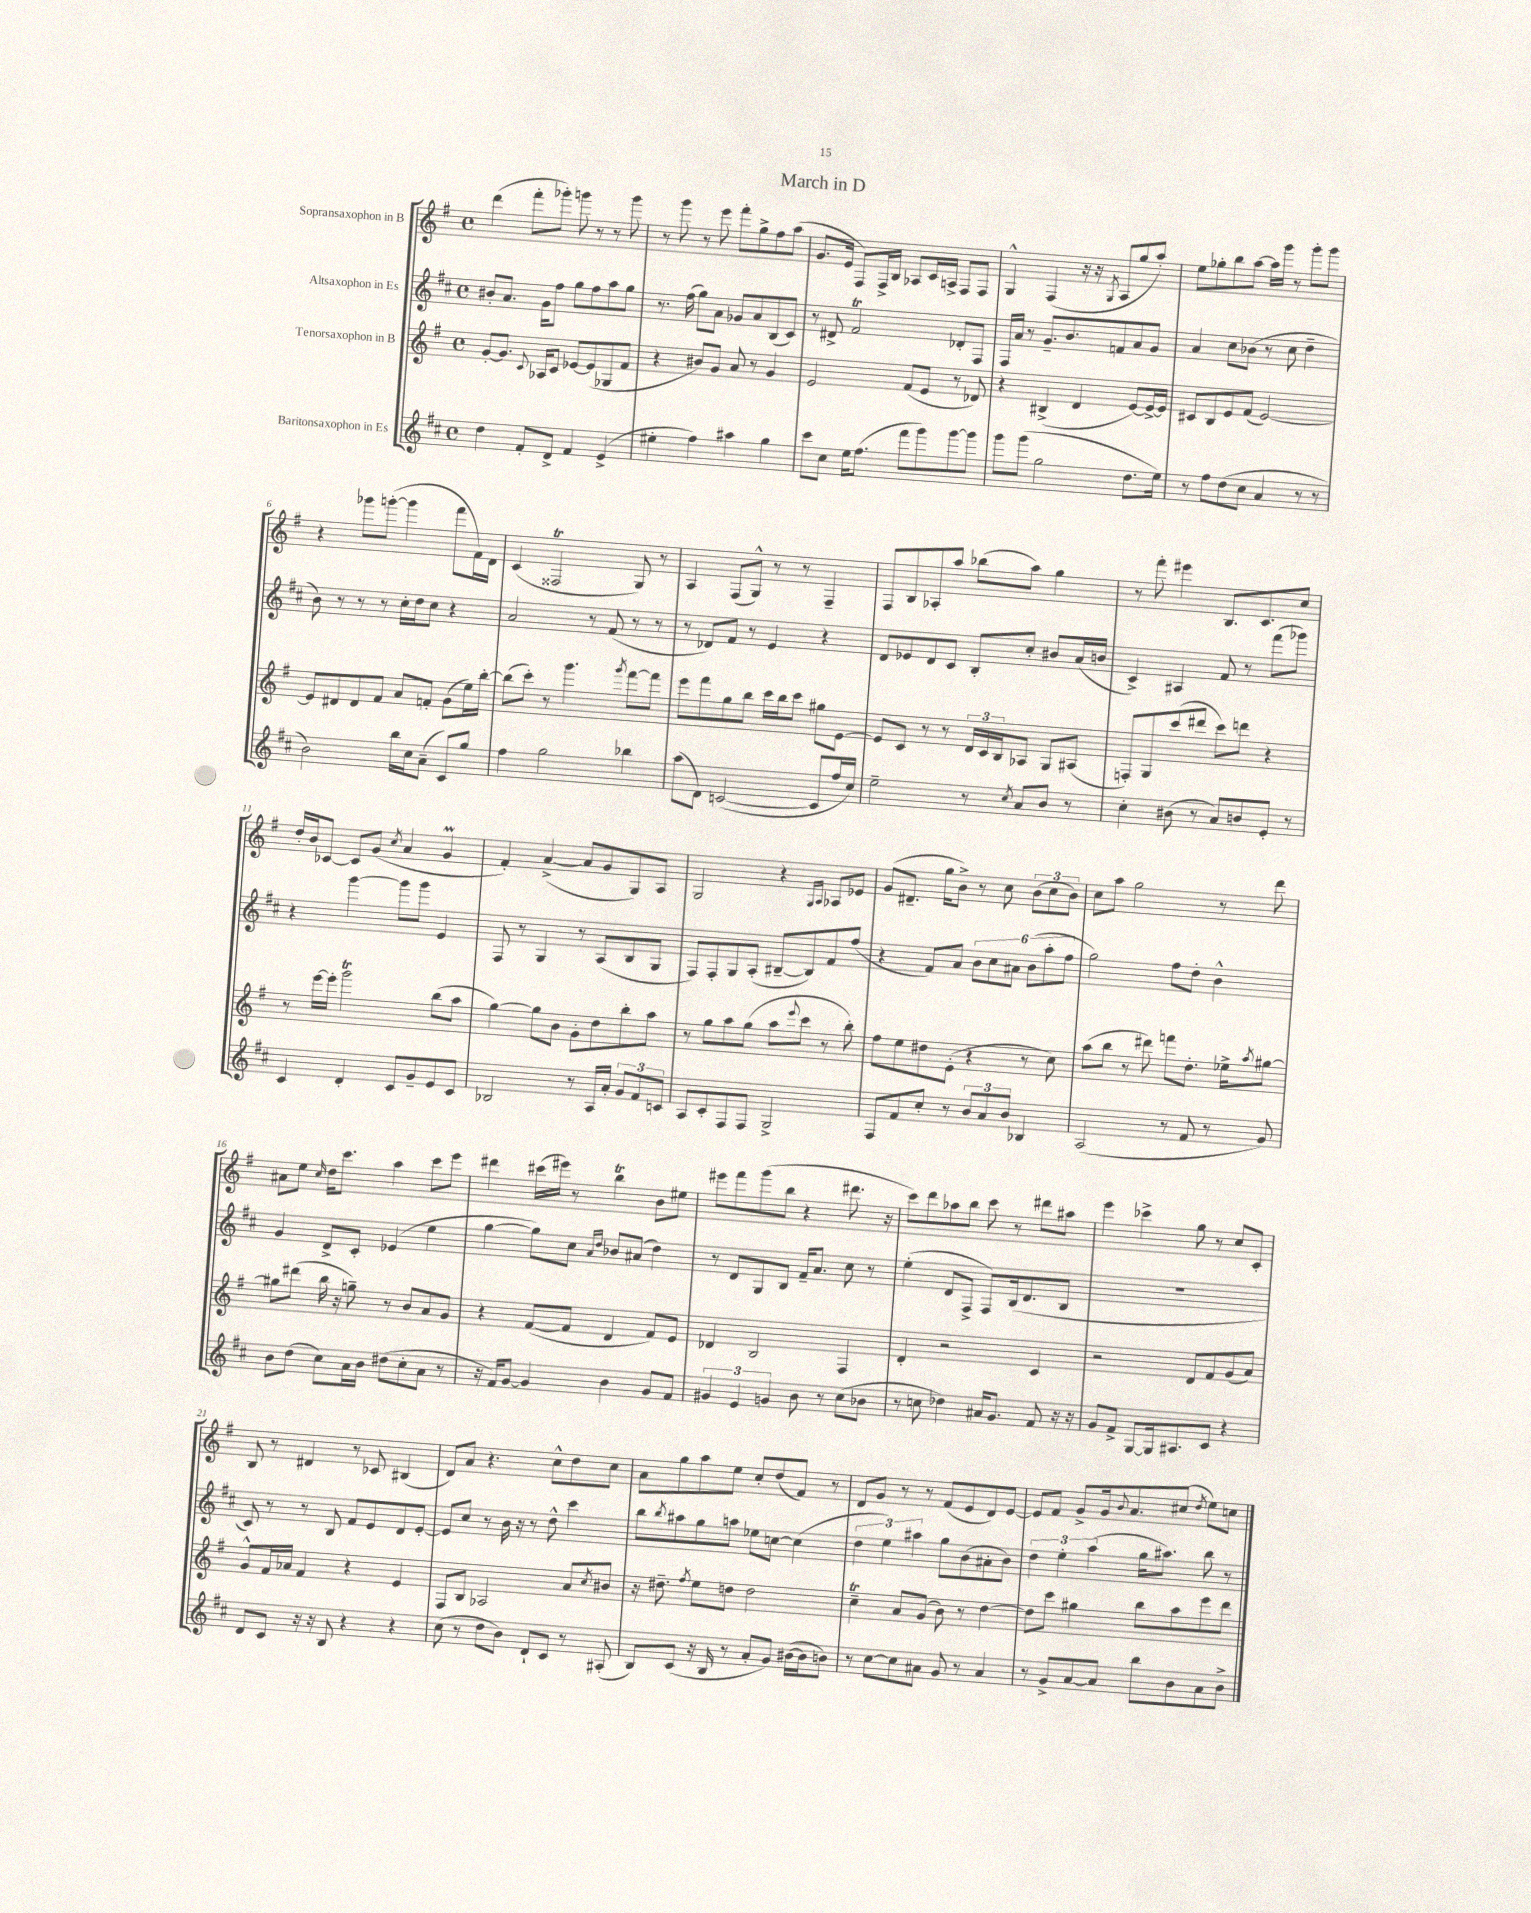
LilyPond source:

\header { title = "March in D" }
<<
\new StaffGroup <<
\new Staff = "s0" \with { instrumentName = "Sopransaxophon in B" } {
    \clef treble \key g \major \defaultTimeSignature \time 4/4
    d'''4( fis'''8-. ges'''8-.) g'''8 r8 r8 g'''8 |
    r8 g'''8 r8 e'''8 fis'''8-. g''8-> fis''8 a''8( |
    g'8. e'16 fis8) fis16-> b16 aes8 c'16 a16-> fis8 fis8 |
    g4-^ fis4( r16 r16 \acciaccatura { g8 } a8 g''8 a''8-.) |
    e''8 ges''8-. b''8 a''8~ a''16 g'''16 r8 g'''8-. g'''8 |
    r4 ges'''8 g'''8~-.( g'''4 fis'''8 fis'16) d'16 |
    c'4( fisis2\trill g8) r8 |
    a4 fis8( g8-^) r8 r8 fis4-- |
    fis8 b8 aes8-. a''8 bes''8( a''8) g''4 |
    r8 fis'''8-. eis'''4 b8. c'8. c''8 |
    d''16-. b'16 ces'8~ ces'8 g'8( \acciaccatura { c''8 } a'4 g'4\prall |
    fis'4-.) a'4~->( a'8 g'8 g8) a8 |
    g2 r4 \grace { g16 a16 } aes8 ees'8 |
    g'8( dis'8.-- g''16 b'8->) r8 c''8 \tuplet 3/2 { b'8( c''8 b'8) } |
    c''8 a''8 g''2 r8 d'''8 |
    ais'8 e''8 \grace { c''16 } d''16 c'''8. a''4 c'''8 e'''8 |
    dis'''4 cis'''16( eis'''16) r8 b''4\trill b'8 eis''8 |
    eis'''8 fis'''8 g'''8( b''8 r4 dis'''8. r16 |
    c'''8) d'''8 aes''8 b''8 c'''8 r8 dis'''8 ais''8 |
    e'''4 ces'''4-> g''8 r8 c''8 c'8-. |
    b8 r8 dis'4 r8 ces'8 bis4( |
    d'8) a'8 r4. c''8-^ d''8 c''8 |
    a'8 g''8 a''8 e''8 c''8-. d''8( fis'8) r8 |
    d'8 g'8 r8 r8 fis'8( e'8 d'8) e'8~ |
    e'8 fis'8 g'8-> g'16 \appoggiatura { b'8 } a'8. cis''8( \acciaccatura { d''8 } e''8) c''8 \bar "|." |
}
\new Staff = "s1" \with { instrumentName = "Altsaxophon in Es" } {
    \clef treble \key d \major \defaultTimeSignature \time 4/4
    bis'8-. a'8. g'16 fis''8 g''8 fis''8 a''8 g''8 |
    r8. fis''16( g''8) a'8 ges'8 a'8 b8( cis'8) |
    r8 dis'8-> fis'2\trill des'8-. fis8 |
    fis16 a'16 r8 g'8.-- b'8. f'8 a'8 g'8 |
    a'4 cis''8 bes'8( r8 cis''8 d''4-- |
    b'8) r8 r8 r8 cis''16-. d''16 cis''8 r4 |
    a'2 r8 fis'8( r8 r8 |
    r8 des'8) fis'8 r8 e'4 r4 |
    d'8 ees'8 d'8 cis'8 b8-. cis''8-. bis'8 a'16( b'16 |
    cis'4->) ais4 fis'8 r8 fis'''8( ges'''8) |
    r4 g'''4~ g'''8 g'''8 e'4 |
    fis8 r8 g4 r8 a8( b8 g8 |
    fis8) fis8-. g8 a8-.( bis8~-- bis8) fis'8 fis''8( |
    r4 fis'8) a'8 \tuplet 6/4 { b'8 cis''8 ais'8 b'8( a''8-. fis''8 } |
    g''2) fis''8 d''8-. b'4-^ |
    g'4 d'8-> cis'8-. ees'4( e''4 |
    g''4~ g''8) cis''8 \grace { a'16 d''16 } bes'8 ais'8( d''4) |
    r8 d'8 g8 b8 fis'16-- a'8. cis''8 r8 |
    e''4-.( d'8 fis8-> fis8) b16( d'8. b8 |
    R1 |
    cis'8) r8 r8 b8 fis'8 e'8 d'8 e'8~-. |
    e'8 cis''8 r8 b'16 r16 r8 d''8-^ cis'''4 |
    b''8 \acciaccatura { b''8 } ais''8 g''8 a''8 ees''8 c''8~ c''4( |
    \tuplet 3/2 { d''4 e''4) ais''4 } g''8 b'8( ais'8-. b'8) |
    \tuplet 3/2 { d''4 e''4-. a''4( } g''16 ais''8.) b''8 r8 \bar "|." |
}
\new Staff = "s2" \with { instrumentName = "Tenorsaxophon in B" } {
    \clef treble \key g \major \defaultTimeSignature \time 4/4
    g'8~-. g'8. \appoggiatura { c'8 } aes16 c'8 ees'8~ ees'8( ges8 fis'8 |
    r4 bis'8) g'8 a'8 r8 g'4 |
    e'2 fis'8( e'8 r8 des'8) |
    r4 bis4->( d'4 e'8~) e'16~-> e'16 |
    cis'8 b8 e'8 fis'8( e'2~) |
    e'8 dis'8 dis'8 fis'8 a'8 f'8-. g'8( e''16) b''16~-. |
    b''8( c'''8-.) r8 g'''4. \acciaccatura { g'''8 } fis'''8~ fis'''8 |
    e'''8 fis'''8 g''8 b''8 c'''16 b''16 c'''8 gis''8 e'8~ |
    e'8 c'8 r8 r8 \tuplet 3/2 { d'16 c'16 b16 } aes8 g8 ais8( |
    f8-.) g8 c'''8( dis'''8 c'''8) d'''8 r4 |
    r8 e'''16~ e'''16-. g'''2\trill b''8( a''8 |
    g''4~) g''8 b'8 g'8-. d''8 b''8-. a''8 |
    r8 g''8 a''8 g''8( a''8 \appoggiatura { e'''8 } c'''8 r8 b''8-.) |
    fis''8 e''8 dis''8 e'8-.( r4 r8 c''8) |
    a''8( b''8 r8 dis'''8) f'''8 d''8.-. ees''16-> \acciaccatura { a''8 } gis''8~ |
    gis''8 dis'''8( b''16 r16 g''8--) r8 b'8 a'8 g'8 |
    r4 fis'8~( fis'8 d'4 fis'8) e'8 |
    des'4 b2 fis4 |
    d'4-. r2 c'4 |
    r2 d'8 fis'8 g'8( a'8) |
    g'8-^ fis'16 aes'16 fis'4 r4 e'4 |
    fis8 b8 aes2 a'8 \acciaccatura { c''8 } bis'8 |
    r16 dis''8.-- \acciaccatura { fis''8 } e''8 d''8 d''2 |
    c''4--\trill a'8 g'8( b'8) r8 d''4~ |
    d''8 c'''8 gis''4 b''8 a''8 e'''8 d'''8 \bar "|." |
}
\new Staff = "s3" \with { instrumentName = "Baritonsaxophon in Es" } {
    \clef treble \key d \major \defaultTimeSignature \time 4/4
    d''4 fis'8-. d'8-> fis'4 e'4->( |
    eis''4-. fis''4) ais''4 g''4 |
    cis'''8 cis''8 e''16 fis''8.( fis'''8 g'''8) g'''8~ g'''8 |
    g'''8 g'''8( g''2 d''8. e''16) |
    r8 fis''8 d''8( cis''8 a'4 r8 r8 |
    b'2) b''16 cis''16 a'8--( cis'8) g''8 |
    fis''4 g''2 bes''4 |
    a''8( d'8) c'2~( c'8 fis''16 cis''16) |
    e''2-- r8 \acciaccatura { cis''8 } a'8 b'8 r8 |
    cis''4-. bis'8( r8 a'8) b'8 e'8-. r8 |
    cis'4 d'4-. cis'8 g'8-- e'8 cis'8 |
    bes2 r8 a16 a'16-. \tuplet 3/2 { g'8 fis'8 c'8 } |
    a8 cis'8-. fis8 fis8 g2-> |
    fis8 fis'8 cis''8-. r8 \tuplet 3/2 { b'8 a'8 b'8 } bes4 |
    a2( r8 fis'8 r8 g'8) |
    b'8 d''8( cis''8) a'16 b'16 dis''8( cis''8-. a'8 r8 |
    r16 fis'16) g'8~ g'4 b'4 g'8 fis'8 |
    \tuplet 3/2 { gis'4 e'4 g'4 } b'8 r8 cis''8( bes'8 |
    r8 c''8 des''4) ais'16 g'8. fis'8 r16 r16 |
    g'8 fis'8-> g8~ g16 ais8. cis'8 r4 |
    d'8 cis'8 r16 r16 b8 r4 r4 |
    cis''8( r8 d''8 b'8) d'8-! cis'8 r8 ais8-.( |
    b8) cis'8( r16 b16 r8 a'8-. g'8) bis'16~( bis'16 b'8) |
    r8 cis''8~ cis''8 ais'8 g'8 r8 ais'4 |
    r8 g'8-> a'8~ a'8 b''8 b'8 a'8 b'8-> \bar "|." |
}
>>
>>
